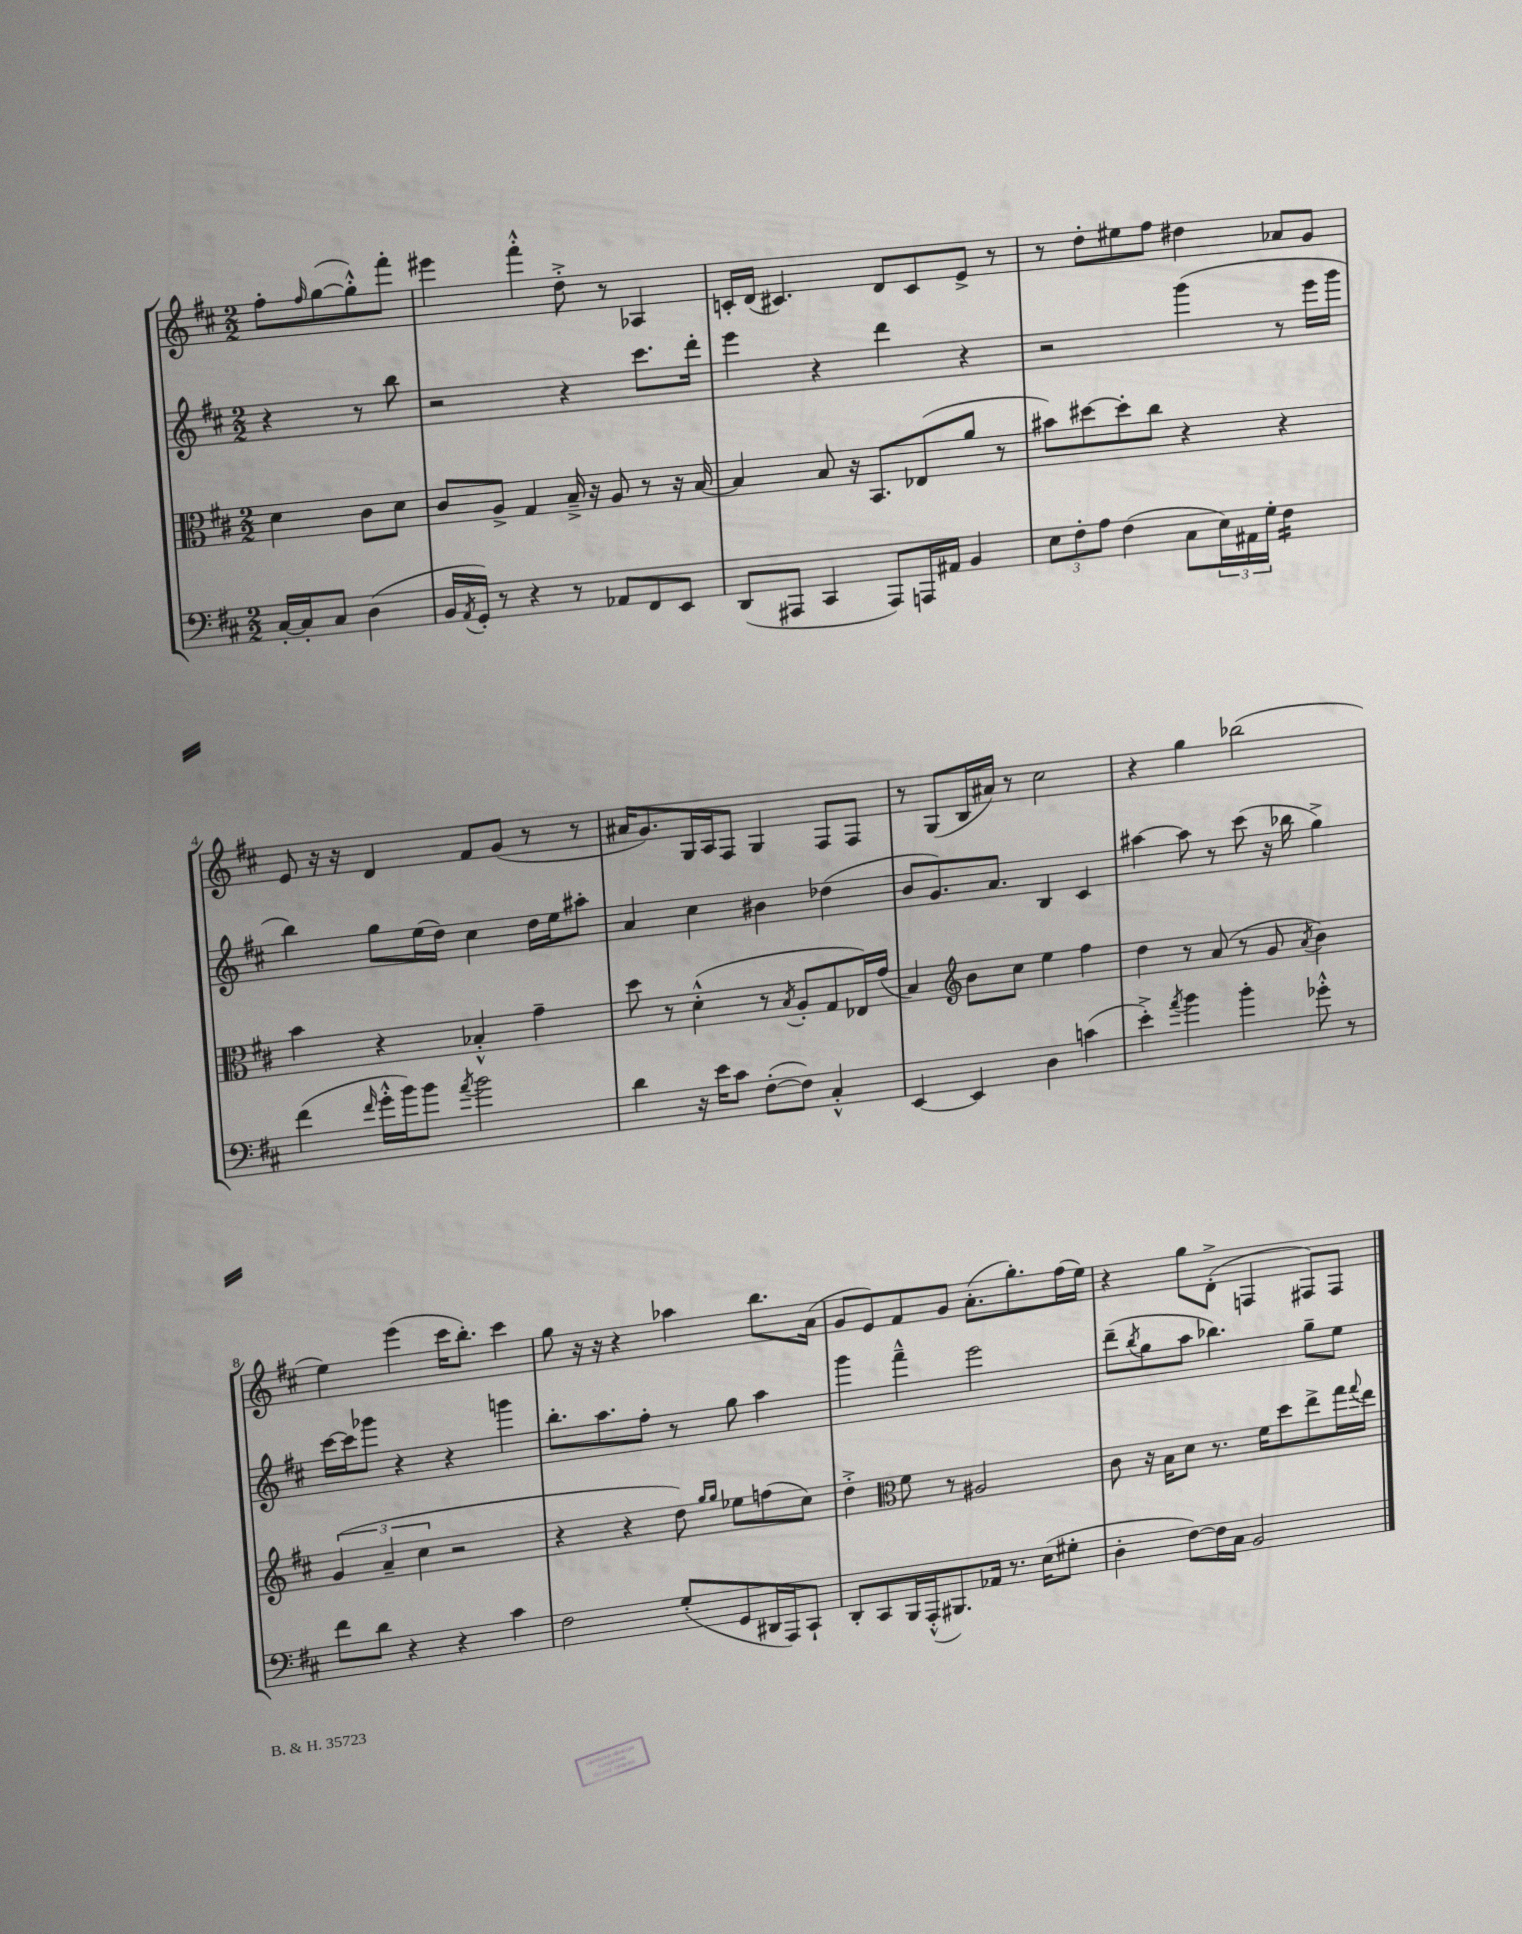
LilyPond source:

<<
\new StaffGroup <<
\new Staff = "s0" {
    \clef treble \key d \major \numericTimeSignature \time 2/2 \partial 2
    fis''8-. \grace { fis''16 } g''8~( g''8-.-^) fis'''8-. |
    eis'''4 fis'''4-.-^ d''8-.-> r8 aes4 |
    c'16-. d'16( cis'4.) d'8 cis'8 e'8-> r8 |
    r8 d''8-. eis''8 fis''8 dis''4 aes'8 g'8 |
    e'8 r16 r16 d'4 fis'8 g'8( r8 r8 |
    ais'16 g'8.) g16 a16 fis8 g4 fis8 fis8 |
    r8 g8( b16 ais'16) r8 cis''2 |
    r4 g''4 bes''2( |
    e''4) e'''4( cis'''16 b''8.-.) cis'''4 |
    g''8 r16 r16 r4 aes''4 b''8. a'16( |
    g'8 e'8) fis'8 g'8 a'8.-.( g''8.-.) fis''16( e''16) |
    r4 g''8 d'8-.->( f4 fis8) fis8 \bar "|." |
}
\new Staff = "s1" {
    \clef treble \key d \major \numericTimeSignature \time 2/2 \partial 2
    r4 r8 b''8 |
    r2 r4 cis'''8. d'''16-. |
    e'''4 r4 d'''4 r4 |
    r2 g'''4( r8 e'''16 g'''16 |
    b''4) g''8 e''16( d''16) cis''4 d''16 e''16 ais''8-. |
    a'4 cis''4 bis'4 des''4( |
    b'8 g'8.) a'8. b4 cis'4 |
    ais''4~ ais''8 r8 cis'''8( r16 bes''16 g''4->) |
    cis'''16~ cis'''16 ges'''8 r4 r4 g'''4 |
    b''8.-. a''8. fis''8-. r8 g''8 a''4 |
    g'''4 fis'''4---^ e'''2 |
    d'''8--( \acciaccatura { b''8 } g''8 a''8 bes''4.) g''8-- e''8 \bar "|." |
}
\new Staff = "s2" {
    \clef alto \key d \major \numericTimeSignature \time 2/2 \partial 2
    d'4 cis'8 d'8 |
    cis'8 a8-> g4 b16---> r16 a8 r8 r16 b16~ |
    b4 b8 r16 b,8. ees8( a'8 r8 |
    bis'8) dis''8~ dis''8-. cis''8 r4 r4 |
    b'4 r4 bes4-.-^ g'4-- |
    d''8 r8 d'4-.-^( r8 \acciaccatura { b8 } a8-. g8 ees16) g'16( |
    b4) \clef treble b'8 cis''8 e''4 fis''4 |
    d''4 r8 a'8( r8 g'8 \acciaccatura { a'8 } b'4) |
    \tuplet 3/2 { g'4( a'4-- cis''4 } r2 |
    r4 r4 d''8) \grace { g''16 g''16 } ees''8 f''8( cis''8) |
    d''4-.-> \clef alto fis'8 r8 ais2 |
    cis'8 r16 b16 d'8 r8. fis'16 d''8 e''8-> g''16 \appoggiatura { g''8 } e''16 \bar "|." |
}
\new Staff = "s3" {
    \clef bass \key d \major \numericTimeSignature \time 2/2 \partial 2
    cis16~-. cis16-. cis8 d4( |
    b,16 \acciaccatura { a,8 } g,16-.) r8 r4 r8 aes,8 fis,8 e,8 |
    d,8( ais,,8 cis,4 ais,,8) a,,16 ais,16 b,4 |
    \tuplet 3/2 { e8 fis8-. a8 } fis4( cis8 \tuplet 3/2 { e16) ais,16 g16-. } fis4:16 |
    fis'4( \grace { fis'16 } g'16-.-^ b'16) b'8 \acciaccatura { a'8 } b'2 |
    d'4 r16 e'16 cis'8 fis8~-.( fis8) cis4-.-^ |
    e,4~ e,4 d4 c'4( |
    e'4-.->) \acciaccatura { a'8 } b'4 b'4-. ges'8-.-^ r8 |
    fis'8 d'8 r4 r4 cis'4 |
    fis2 g8-.( g,8 dis,16 a,,16) cis,8-! |
    d,8-. cis,8 b,,16 a,,16-.-^( bis,,8.) aes,16 r8. e16( gis8-. |
    d4-. fis8~) fis16 cis16 b,2 \bar "|." |
}
>>
>>
